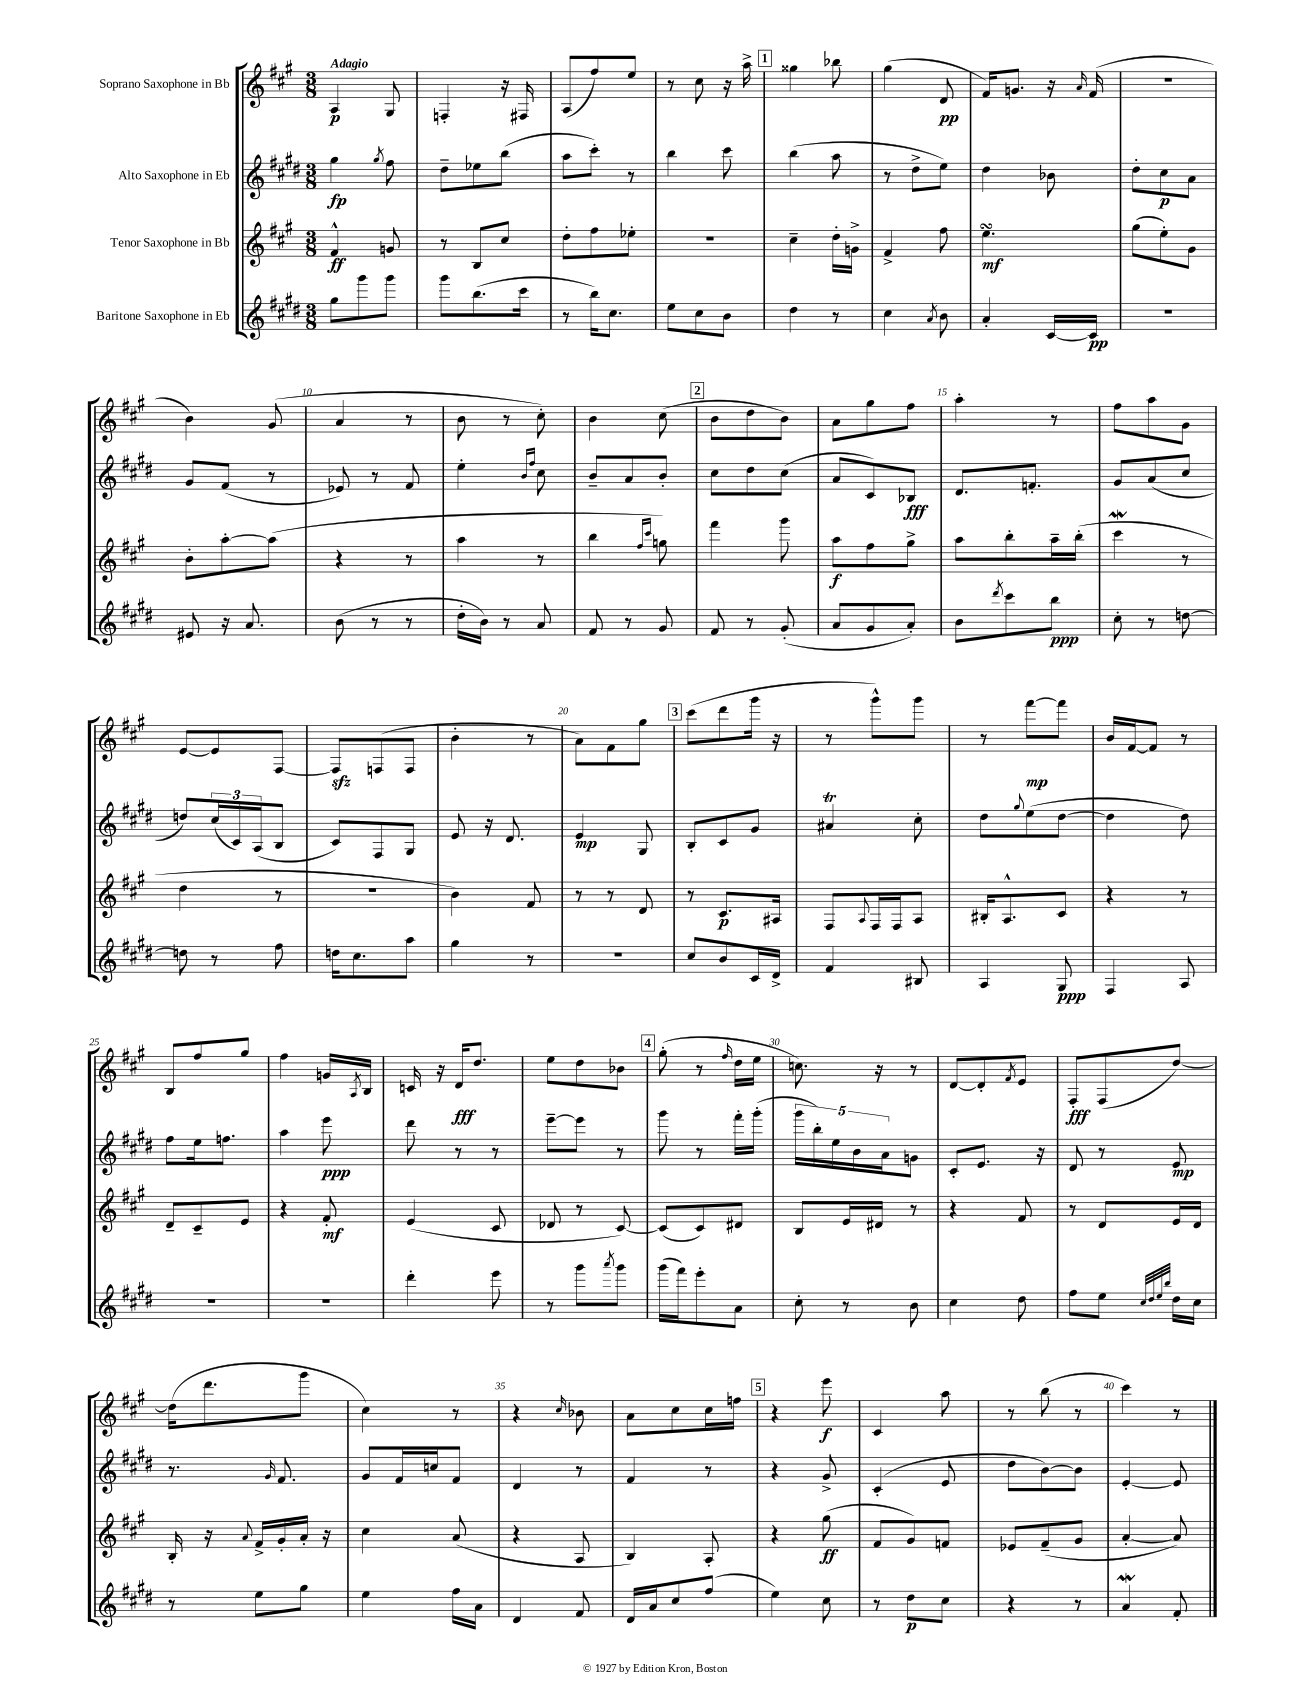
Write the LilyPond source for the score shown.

<<
\new StaffGroup <<
\new Staff = "s0" \with { instrumentName = "Soprano Saxophone in Bb" } {
    \clef treble \key a \major \numericTimeSignature \time 3/8 \tempo "Adagio"
    a4\p gis8 |
    f4-. r16 fis16 |
    a8( fis''8) e''8 |
    r8 cis''8 r16 a''16-> |
    \mark \markup { \box "1" } gisis''4 bes''8 |
    gis''4( d'8\pp |
    fis'16) g'8. r16 \grace { a'16 } fis'16( |
    R4. |
    b'4) gis'8( |
    a'4 r8 |
    b'8 r8 cis''8-.) |
    b'4 cis''8( |
    \mark \markup { \box "2" } b'8 d''8 b'8) |
    a'8 gis''8 fis''8 |
    a''4-. r8 |
    fis''8 a''8 gis'8 |
    e'8~ e'8 fis8~ |
    fis8\sfz f8( f8 |
    b'4-. r8 |
    a'8) fis'8 gis''8 |
    \mark \markup { \box "3" } cis'''8( d'''8 gis'''16 r16 |
    r8 gis'''8-^) gis'''8 |
    r8 fis'''8~\mp fis'''8 |
    b'16 fis'16~ fis'8 r8 |
    b8 fis''8 gis''8 |
    fis''4 g'16 \acciaccatura { a8 } b16 |
    c'16 r16 d'16\fff d''8. |
    e''8 d''8 bes'8 |
    \mark \markup { \box "4" } gis''8-.( r8 \grace { fis''16 } d''16 e''16 |
    c''8.) r16 r8 |
    d'8~ d'8-. \acciaccatura { fis'8 } e'8 |
    fis8-.\fff fis8( d''8~) |
    d''16( d'''8. gis'''8 |
    cis''4) r8 |
    r4 \grace { cis''16 } bes'8 |
    a'8 cis''8 cis''16 f''16 |
    \mark \markup { \box "5" } r4 e'''8\f |
    cis'4 a''8 |
    r8 b''8( r8 |
    cis'''4) r8 \bar "|." |
}
\new Staff = "s1" \with { instrumentName = "Alto Saxophone in Eb" } {
    \clef treble \key e \major \numericTimeSignature \time 3/8
    gis''4\fp \acciaccatura { gis''8 } fis''8 |
    dis''8-- ees''8 b''8( |
    a''8 cis'''8-.) r8 |
    b''4 cis'''8 |
    \mark \markup { \box "1" } b''4( a''8 |
    r8 dis''8-> e''8) |
    dis''4 bes'8 |
    dis''8-. cis''8\p a'8 |
    gis'8 fis'8( r8 |
    ees'8) r8 fis'8 |
    e''4-. \grace { b'16 fis''16 } cis''8 |
    b'8-- a'8 b'8-. |
    \mark \markup { \box "2" } cis''8 dis''8 cis''8( |
    a'8 cis'8) bes8\fff |
    dis'8. f'8.-. |
    gis'8 a'8( cis''8 |
    d''8) \tuplet 3/2 { cis''16( cis'16) a16( } b8 |
    cis'8) fis8 gis8 |
    e'8 r16 dis'8. |
    e'4\mp gis8 |
    \mark \markup { \box "3" } b8-. cis'8 gis'8 |
    ais'4\trill cis''8-. |
    dis''8 \appoggiatura { gis''8 } e''8( dis''8~ |
    dis''4 dis''8) |
    fis''8 e''16 f''8. |
    a''4 e'''8\ppp |
    dis'''8 r8 r8 |
    e'''8~-- e'''8 r8 |
    \mark \markup { \box "4" } gis'''8 r8 fis'''16-. gis'''16-.( |
    \tuplet 5/4 { gis'''16 b''16-.) e''16 b'16 a'16 } g'8 |
    cis'8-. e'8. r16 |
    dis'8 r8 e'8\mp |
    r8. \grace { gis'16 } fis'8. |
    gis'8 fis'16 c''16 fis'8 |
    dis'4 r8 |
    fis'4 r8 |
    \mark \markup { \box "5" } r4 gis'8-> |
    cis'4-.( e'8 |
    dis''8 b'8~) b'8 |
    e'4~-. e'8 \bar "|." |
}
\new Staff = "s2" \with { instrumentName = "Tenor Saxophone in Bb" } {
    \clef treble \key a \major \numericTimeSignature \time 3/8
    fis'4-^\ff g'8 |
    r8 b8 cis''8 |
    d''8-. fis''8 ees''8-. |
    R4. |
    \mark \markup { \box "1" } cis''4-- d''16-. g'16-> |
    fis'4-> fis''8 |
    e''4.\turn\mf |
    gis''8( e''8-.) gis'8 |
    b'8-. a''8~-. a''8( |
    r4 r8 |
    a''4 r8 |
    b''4 \grace { fis''16 cis'''16 } g''8) |
    \mark \markup { \box "2" } fis'''4 gis'''8 |
    a''8\f fis''8 gis''8-> |
    a''8 b''8-. a''16-- b''16-.( |
    cis'''4\mordent r8 |
    d''4 r8 |
    R4. |
    b'4) fis'8 |
    r8 r8 d'8 |
    \mark \markup { \box "3" } r8 cis'8.\p ais16 |
    fis8 \appoggiatura { a8 } fis16 fis16 a8 |
    bis16-. a8.-^ cis'8 |
    r4 r8 |
    d'8-- cis'8-- e'8 |
    r4 fis'8-.\mf |
    e'4( cis'8 |
    des'8 r8 cis'8~) |
    \mark \markup { \box "4" } cis'8( cis'8) dis'8 |
    b8 e'16 dis'16 r8 |
    r4 fis'8 |
    r8 d'8 e'16 d'16 |
    b16-. r16 \appoggiatura { a'8 } fis'16-> gis'16-. a'16-. r16 |
    cis''4 a'8( |
    r4 a8 |
    b4) a8-. |
    \mark \markup { \box "5" } r4 gis''8\ff( |
    fis'8 gis'8) f'8 |
    ees'8 fis'8--( gis'8 |
    a'4~-. a'8) \bar "|." |
}
\new Staff = "s3" \with { instrumentName = "Baritone Saxophone in Eb" } {
    \clef treble \key e \major \numericTimeSignature \time 3/8
    gis''8 gis'''8 gis'''8 |
    gis'''8 b''8.( cis'''16 |
    r8 b''16) cis''8. |
    e''8 cis''8 b'8 |
    \mark \markup { \box "1" } dis''4 r8 |
    cis''4 \acciaccatura { a'8 } b'8 |
    a'4-. cis'16~ cis'16\pp |
    R4. |
    eis'8 r16 a'8. |
    b'8( r8 r8 |
    dis''16-. b'16) r8 a'8 |
    fis'8 r8 gis'8 |
    \mark \markup { \box "2" } fis'8 r8 gis'8-.( |
    a'8 gis'8 a'8-.) |
    b'8 \acciaccatura { dis'''8 } cis'''8 b''8\ppp |
    cis''8-. r8 d''8~ |
    d''8 r8 fis''8 |
    d''16 cis''8. a''8 |
    gis''4 r8 |
    R4. |
    \mark \markup { \box "3" } cis''8 b'8 cis'16 dis'16-> |
    fis'4 bis8 |
    a4 gis8\ppp |
    fis4 a8 |
    R4. |
    R4. |
    dis'''4-. e'''8 |
    r8 gis'''8 \acciaccatura { a'''8 } gis'''8 |
    \mark \markup { \box "4" } gis'''16( fis'''16) e'''8-. a'8 |
    cis''8-. r8 b'8 |
    cis''4 dis''8 |
    fis''8 e''8 \grace { cis''32 dis''32 e''32 b''32 } dis''16 cis''16 |
    r8 e''8 gis''8 |
    e''4 fis''16 a'16 |
    dis'4 fis'8 |
    dis'16 a'16 cis''8 fis''8( |
    \mark \markup { \box "5" } e''4) cis''8 |
    r8 dis''8\p cis''8 |
    r4 r8 |
    a'4\mordent fis'8-. \bar "|." |
}
>>
>>
\layout { \context { \Score \override BarNumber.break-visibility = ##(#f #t #t) barNumberVisibility = #(every-nth-bar-number-visible 5) } }
